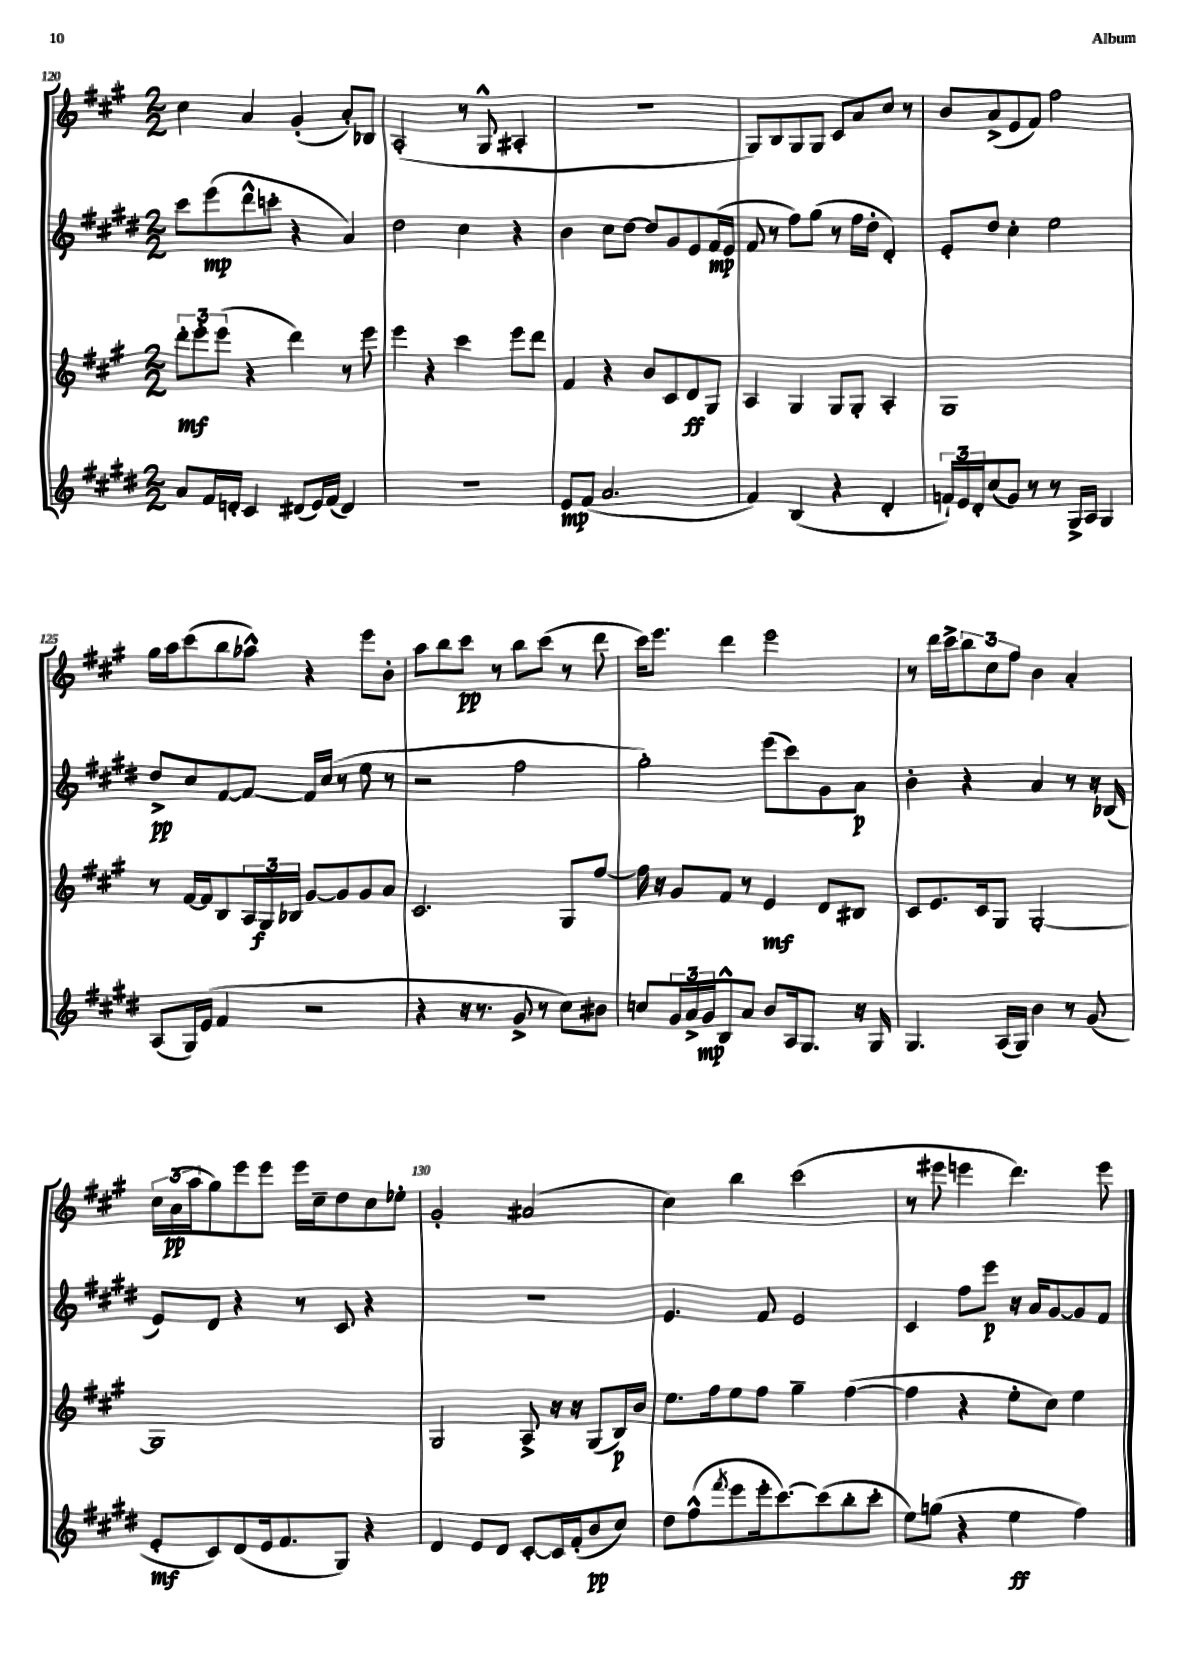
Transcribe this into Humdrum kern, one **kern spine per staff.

**kern	**dynam	**kern	**dynam	**kern	**dynam	**kern	**dynam
*part4	*part4	*part3	*part3	*part2	*part2	*part1	*part1
*staff4	*staff4	*staff3	*staff3	*staff2	*staff2	*staff1	*staff1
*clefG2	*	*clefG2	*	*clefG2	*	*clefG2	*
*k[f#c#g#d#]	*	*k[f#c#g#]	*	*k[f#c#g#d#]	*	*k[f#c#g#]	*
*M2/2	*	*M2/2	*	*M2/2	*	*M2/2	*
=120	=120	=120	=120	=120	=120	=120	=120
8a/L	.	12ddd'\L	mf	8ccc#\L	.	4cc#\	.
.	.	12eee'\	.	.	.	.	.
16f#/L	.	.	.	(8eee\	mp	.	.
.	.	(12eee\J	.	.	.	.	.
16dn'/JJ	.	.	.	.	.	.	.
4c#/	.	4r	.	8ddd#^^\	.	4a/	.
.	.	.	.	8cccn'\J	.	.	.
(8d#X/L	.	4ddd\)	.	4r	.	(4g#'/	.
16e/L)	.	.	.	.	.	.	.
(16f#/JJ	.	.	.	.	.	.	.
4d#/)	.	8r	.	4a/)	.	8a'/L)	.
.	.	8eee\	.	.	.	8B-X/J	.
=121	=121	=121	=121	=121	=121	=121	=121
1r	.	4eee\	.	2dd#\	.	(2A'/	.
.	.	4r	.	.	.	.	.
.	.	4ccc#\	.	4cc#\	.	8r	.
.	.	.	.	.	.	8G#^^/	.
.	.	8eee\L	.	4r	.	4A#X'/	.
.	.	8ddd\J	.	.	.	.	.
=122	=122	=122	=122	=122	=122	=122	=122
8e/L	mp	4f#/	.	4b\	.	1r	.
(8f#/J	.	.	.	.	.	.	.
2.a/	.	4r	.	8cc#\L	.	.	.
.	.	.	.	[8dd#\J	.	.	.
.	.	8b/L	.	8dd#/L]	.	.	.
.	.	8c#/	.	8g#/	.	.	.
.	.	8d/	ff	8e/	.	.	.
.	.	8G#/J	.	(16f#/L	mp	.	.
.	.	.	.	16e/JJ	.	.	.
=123	=123	=123	=123	=123	=123	=123	=123
4f#/)	.	4A/	.	8f#/	.	8G#/L)	.
.	.	.	.	8r	.	8B/	.
(4B/	.	4G#/	.	8ff#\L)	.	8G#/	.
.	.	.	.	(8gg#\J	.	8G#/J	.
4r	.	8G#/L	.	8r	.	8c#/L	.
.	.	8G#'/J	.	16ff#\LL	.	8a/	.
.	.	.	.	16dd#'\JJ	.	.	.
4d#'/	.	4A'/	.	4d#'/)	.	8cc#/J	.
.	.	.	.	.	.	8r	.
=124	=124	=124	=124	=124	=124	=124	=124
24fn`/LL)	.	1G#	.	8e'/L	.	8b/L	.
24e/	.	.	.	.	.	.	.
24d#'/J	.	.	.	.	.	.	.
(8cc#/	.	.	.	8dd#/J	.	(8a^/	.
8g#/J)	.	.	.	4cc#'\	.	8e/	.
8r	.	.	.	.	.	8f#/J)	.
8r	.	.	.	2ee\	.	2ff#\	.
16G#^/LL	.	.	.	.	.	.	.
16A/JJ	.	.	.	.	.	.	.
4G#/	.	.	.	.	.	.	.
!!LO:LB:g=z
=125	=125	=125	=125	=125	=125	=125	=125
(8A/L	.	8r	.	8dd#^/L	pp	16gg#\LL	.
.	.	.	.	.	.	16aa\J	.
16G#/L)	.	[16f#/LL	.	8cc#/	.	(8ccc#\	.
(16e/JJ	.	16f#/J]	.	.	.	.	.
4f#/	.	8B/	.	[8f#/	.	8bb\	.
.	.	24A/L	.	8f#/J_	.	8aa-X^^\J)	.
.	.	24G#/	f	.	.	.	.
.	.	24B-X/JJ	.	.	.	.	.
2r	.	[8g#/L	.	16f#/LL]	.	4r	.
.	.	.	.	(16cc#/JJ	.	.	.
.	.	8g#/]	.	8r	.	.	.
.	.	8g#/	.	8ee\	.	8eee\L	.
.	.	8a/J	.	8r	.	8b'\J	.
=126	=126	=126	=126	=126	=126	=126	=126
4r	.	2.c#/	.	2r	.	8aa\L	.
.	.	.	.	.	.	8bb\	.
16r	.	.	.	.	.	8ccc#\J	pp
8.r	.	.	.	.	.	.	.
.	.	.	.	.	.	8r	.
8g#^/	.	.	.	2ff#\	.	8bb\L	.
8r	.	.	.	.	.	(8ccc#\J	.
8cc#\L)	.	8G#/L	.	.	.	8r	.
8b#X\J	.	[8ff#/J	.	.	.	8ddd\	.
=127	=127	=127	=127	=127	=127	=127	=127
8ccn/L	.	16ff#\]	.	2gg#'\)	.	16ccc#\KL)	.
.	.	16r	.	.	.	8.eee\J	.
24g#/L	.	8g#/L	.	.	.	.	.
24a^/	.	.	.	.	.	.	.
24g#/J	mp	.	.	.	.	.	.
8B^^/	.	8f#/J	.	.	.	4ddd\	.
8a/J	.	8r	.	.	.	.	.
8b/L	.	4e/	mf	(8eee\L	.	2eee\	.
16A/k	.	.	.	8ccc#\)	.	.	.
8.G#/J	.	.	.	.	.	.	.
.	.	8d/L	.	8g#\	.	.	.
16r	.	8B#X/J	.	8a\J	p	.	.
16G#/	.	.	.	.	.	.	.
=128	=128	=128	=128	=128	=128	=128	=128
4.G#/	.	8c#/L	.	4b'\	.	8r	.
.	.	8.e/	.	.	.	16ddd\LL	.
.	.	.	.	.	.	16ccc#^\J	.
.	.	.	.	4r	.	12bb\	.
.	.	16c#/k	.	.	.	.	.
.	.	.	.	.	.	12cc#\	.
(16A/LL	.	8G#/J	.	.	.	.	.
.	.	.	.	.	.	12ff#\J	.
16G#/JJ)	.	.	.	.	.	.	.
4b\	.	[2G#'/	.	4a/	.	4b\	.
8r	.	.	.	8r	.	4a'/	.
(8g#/	.	.	.	16r	.	.	.
.	.	.	.	(16B-X/	.	.	.
!!LO:LB:g=z
=129	=129	=129	=129	=129	=129	=129	=129
8e'/L	mf	1G#]	.	8e/L)	.	24cc#\LL	.
.	.	.	.	.	.	(24a\	pp
.	.	.	.	.	.	24aa\J	.
8c#/)	.	.	.	8d#/J	.	8gg#\)	.
(8d#/	.	.	.	4r	.	8eee\	.
16e/k	.	.	.	.	.	8eee\J	.
8.f#/	.	.	.	.	.	.	.
.	.	.	.	8r	.	16eee\LL	.
.	.	.	.	.	.	16cc#~\J	.
8G#/J)	.	.	.	8c#/	.	8dd\	.
4r	.	.	.	4r	.	8cc#\	.
.	.	.	.	.	.	8ee-X'\J	.
=130	=130	=130	=130	=130	=130	=130	=130
4d#/	.	2G#/	.	1r	.	2g#'/	.
8e/L	.	.	.	.	.	.	.
8d#/J	.	.	.	.	.	.	.
[8c#'/L	.	8A^/	.	.	.	(2a#X/	.
16c#/L]	.	16r	.	.	.	.	.
(16f#'/J	.	16r	.	.	.	.	.
8b/	pp	(8G#/L	.	.	.	.	.
8cc#/J)	.	16B/L)	p	.	.	.	.
.	.	16b/JJ	.	.	.	.	.
=131	=131	=131	=131	=131	=131	=131	=131
8dd#\L	.	8.ee\L	.	4.e/	.	4cc#\)	.
(8ff#^^\	.	.	.	.	.	.	.
.	.	16ff#\k	.	.	.	.	.
8qfff#/	.	.	.	.	.	.	.
8eee\	.	8ee\	.	.	.	4bb\	.
16eee'\k	.	8ff#\J	.	8f#/	.	.	.
[8.ccc#\)	.	.	.	.	.	.	.
.	.	4gg#~\	.	2e/	.	(2ccc#\	.
(8ccc#\]	.	.	.	.	.	.	.
8bb'\	.	([4ff#\	.	.	.	.	.
8ccc#'\J	.	.	.	.	.	.	.
=132	=132	=132	=132	=132	=132	=132	=132
8ee\L)	.	4ff#\]	.	4c#/	.	8r	.
(8ggn\J	.	.	.	.	.	8eee#X\	.
4r	.	4r	.	8ff#\L	.	4eeen\	.
.	.	.	.	8eee\J	p	.	.
4ee\	ff	8ee'\L	.	16r	.	4.ddd\)	.
.	.	.	.	16a/KL	.	.	.
.	.	8cc#\J)	.	[8g#/	.	.	.
4ff#\)	.	4ee\	.	8g#/]	.	.	.
.	.	.	.	8f#/J	.	8eee\	.
==	==	==	==	==	==	==	==
*-	*-	*-	*-	*-	*-	*-	*-
